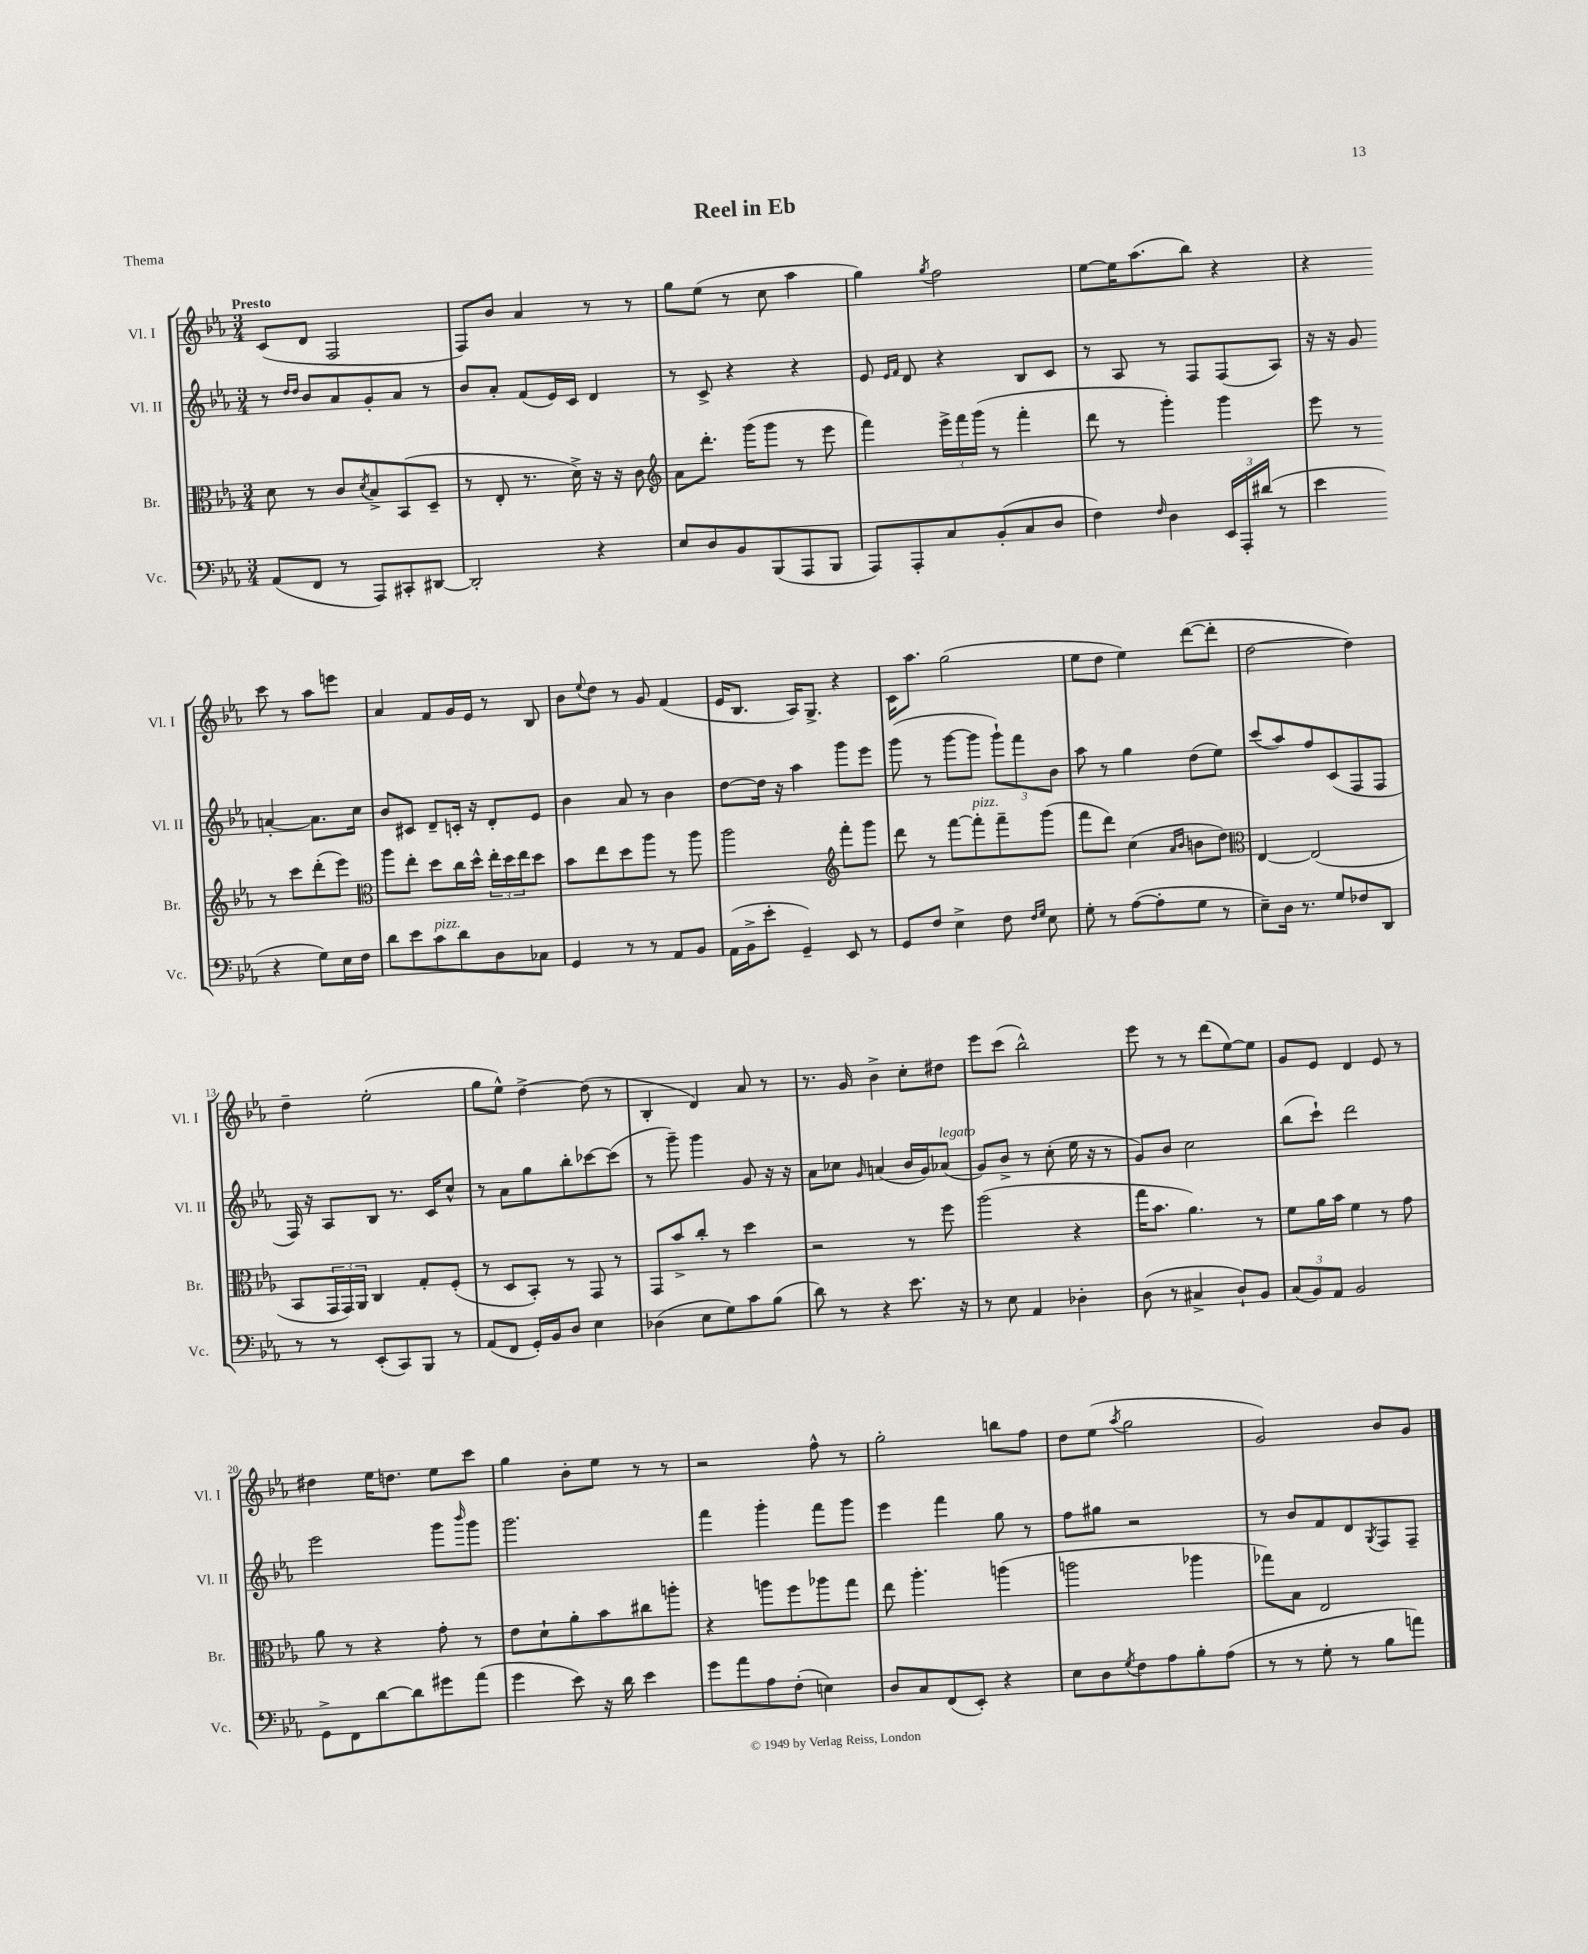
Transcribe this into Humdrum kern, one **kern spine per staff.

**kern	**kern	**kern	**kern
*staff4	*staff3	*staff2	*staff1
*clefF4	*clefC3	*clefG2	*clefG2
*k[b-e-a-]	*k[b-e-a-]	*k[b-e-a-]	*k[b-e-a-]
*M3/4	*M3/4	*M3/4	*M3/4
(8AA-	8d	8r	(8c
.	.	16qqdd	.
.	.	16qqdd	.
8FF	8r	8b-	8d
8r	8c	8a-	2F
.	8qd	.	.
8AAA-)	8B-^	8g'	.
8CC#'	(8BB-	8a-	.
[8DD#	8D~	8r	.
=	=	=	=
2DD#']	8r	8b-	8F)
.	8E-'	8a-'	8b-
.	8.r	(8f	4a-
.	.	16e-)	.
.	16d^)	16c	.
4r	16r	4d	8r
.	16r	.	.
.	8c	.	8r
=	=	=	=
*	*clefG2	*	*
8E-	8a-	8r	8gg
8D	8.ddd'	8c^	(8ee-
8BB-	.	4r	8r
.	(16ggg	.	.
(8BBB-	8ggg	.	8cc
8AAA-	8r	4r	4aa-
8BBB-	8eee-	.	.
=	=	=	=
8AAA-)	4fff)	8e-	4gg)
.	.	16qqe-	.
.	.	16qqf	.
8AAA-'	.	8d	.
.	.	.	8qgg
8C	24eee-^	4r	2ff
.	24fff	.	.
.	(24ggg	.	.
(8BB-'	8r	.	.
8C	4fff'	8B-	.
8D	.	8c	.
=	=	=	=
4F)	8ddd	8r	[8ee-
.	8r	8A-	16ee-]
.	.	.	(8.aa-
16qqF	.	.	.
4D	4ggg')	8r	.
.	.	8F	8bb-)
24EE-	4ggg	(8F	4r
24AAA-'	.	.	.
(24d#	.	.	.
8r	.	8A-)	.
=	=	=	=
4e-	8eee-	16r	4r
.	.	16r	.
.	8r	8g	.
4r	8r	[4a'	8ccc
.	8ccc	.	8r
8G)	(8ddd'	8.a]	8aa-
16E-	8eee-)	.	8eee
16F	.	16cc	.
=	=	=	=
*	*clefC3	*	*
8d	8aa-	8b-	4a-
8e-	8ee-'	8c#	.
8c	8dd	8d~	8f
8d	16cc	16c'	16g
.	16dd^^	16r	16e-
8D	24ee-'	8d'	8r
.	24dd	.	.
.	24ee-	.	.
8C-	8dd	8e-	8B-
=	=	=	=
4GG	8b-	4b-	8b-
.	.	.	8qqee-
.	8ee-	.	8dd
8r	8dd	8a-	8r
8r	8aa-	8r	8g
8AA-	8r	4b-	(4f
8BB-	8aa-	.	.
=	=	=	=
(16AA-	2aa-	[8dd	16e-
16BB-^	.	.	8.B-
8e-'	.	16dd]	.
.	.	16r	.
4GG~)	.	4aa-	16A-)
.	.	.	8.G^
*	*clefG2	*	*
8EE-	8fff'	8ggg	4r
8r	8ggg	8eee-	.
=	=	=	=
8GG	8ddd	(8ggg	16c
.	.	.	8.aa-
8F	8r	8r	.
4E-^	[8fff	[8ggg	(2gg
.	8fff']	8ggg]	.
8F	8fff~	12ggg`)	.
.	.	12fff	.
16qqF	.	.	.
16qqG	.	.	.
8E-	(8ggg	.	.
.	.	12b-	.
=	=	=	=
8G'	8fff	8aa-	8ee-
8r	8ddd)	8r	8dd
([8A-	(4cc	4gg	4ee-)
8A-']	.	.	.
.	16qqa-	.	.
.	16qqb-	.	.
8G	8b	(8dd	([8ddd
8r	8dd)	8ee-)	8ddd']
=	=	=	=
*	*clefC3	*	*
8E-~)	[4E-	(8ccc	[2dd
16D	.	8aa-)	.
8.r	.	.	.
.	(2E-]	8ff	.
8G	.	(8c	.
8F-	.	8F	4dd])
8DD	.	8F	.
=	=	=	=
8r	8BB-	16F)	4dd~
.	.	16r	.
8r	24GG	8A-	.
.	24GG)	.	.
.	24AA-	.	.
(8EE-'	4C	8B-	(2ee-'
8CC)	.	8.r	.
8BBB-	8G'	.	.
.	.	16c	.
8r	(8F'	8cc^^	.
=	=	=	=
(8AA-	8r	8r	8gg
8FF	8D	8a-	8ee-^^)
16GG')	8BB-')	8gg	[4dd^
16BB-	.	.	.
8D	8r	8bb-'	.
4E-	8GG	[8ccc-	(8dd]
.	8r	(8ccc-]	8r
=	=	=	=
(4D-	8GG	8r	4B-'
.	8b-^	8ggg~)	.
8E-	8cc'	4ggg	4d)
8G)	8r	.	.
8c	4dd	8g	8a-
(8B-	.	16r	8r
.	.	16r	.
=	=	=	=
8d)	2r	8a-	8.r
8r	.	8cc-	.
.	.	.	16g
.	.	16qqg	.
4r	.	(4a	4b-^
8.e-	8r	16b-	8cc'
.	.	16g)	.
.	8ff	(8a-	8dd#
16r	.	.	.
=	=	=	=
8r	(2aa-	8g)	8eee-
8E-	.	8b-^	(8ccc
4AA-	.	8r	2bb-^^)
.	.	(8cc'	.
4D-'	4r	16ee-	.
.	.	16r	.
.	.	8r	.
=	=	=	=
(8D	16gg	8g)	8eee-
.	8.b-	.	.
8r	.	8b-	8r
4C#^	4.a-)	2cc	8r
.	.	.	(8ddd
8D`)	.	.	[8ee-)
8BB-	8r	.	8ee-]
=	=	=	=
(12C	8f	(8bb-	8g
12BB-)	.	.	.
.	16a-	8ccc`)	8e-
12AA-	.	.	.
.	16b-	.	.
2BB-	4f	2ddd	4d
.	8r	.	8e-
.	8g	.	8r
=	=	=	=
8GG^	8a-	2eee-	4dd#
8FF	8r	.	.
[8d	4r	.	16ee-
.	.	.	8.dd
8d]	.	.	.
8g#	8g'	8ggg	8ee-
.	.	16qqbbb-	.
(8a-	8r	8ggg	8ccc
=	=	=	=
4g	8e-	2.ggg	4gg
.	8d`	.	.
8e-)	8a-'	.	8b-'
16r	8b-	.	8ee-
16d	.	.	.
4e-	8cc#	.	8r
.	8aa'	.	8r
=	=	=	=
8g	4r	4fff	2r
8a-	.	.	.
8A-	8aa	4ggg'	.
(8F'	8ff	.	.
4E)	8aa-	8fff	8ff^^
.	8gg	8ggg	8r
=	=	=	=
8D	8ee-	4eee-	2gg'
8C	4.aa-'	.	.
(8FF	.	4fff	.
8EE-')	.	.	.
4r	(4aa	8gg	8bb
.	.	8r	8ff
=	=	=	=
8E-	2aa	8ff	8dd
8D	.	8gg#	(8ee-
8qG	.	.	8qaa-
8F	.	2r	2gg
8A-	.	.	.
8B-'	4aa-	.	.
(8A-	.	.	.
=	=	=	=
8r	8gg-)	8r	2g)
8r	8B-	8b-	.
8G'	2E-	8f	.
8r	.	8d	.
.	.	8qG	.
8B-	.	8F	8b-
8a)	.	8F~	8g
==	==	==	==
*-	*-	*-	*-
